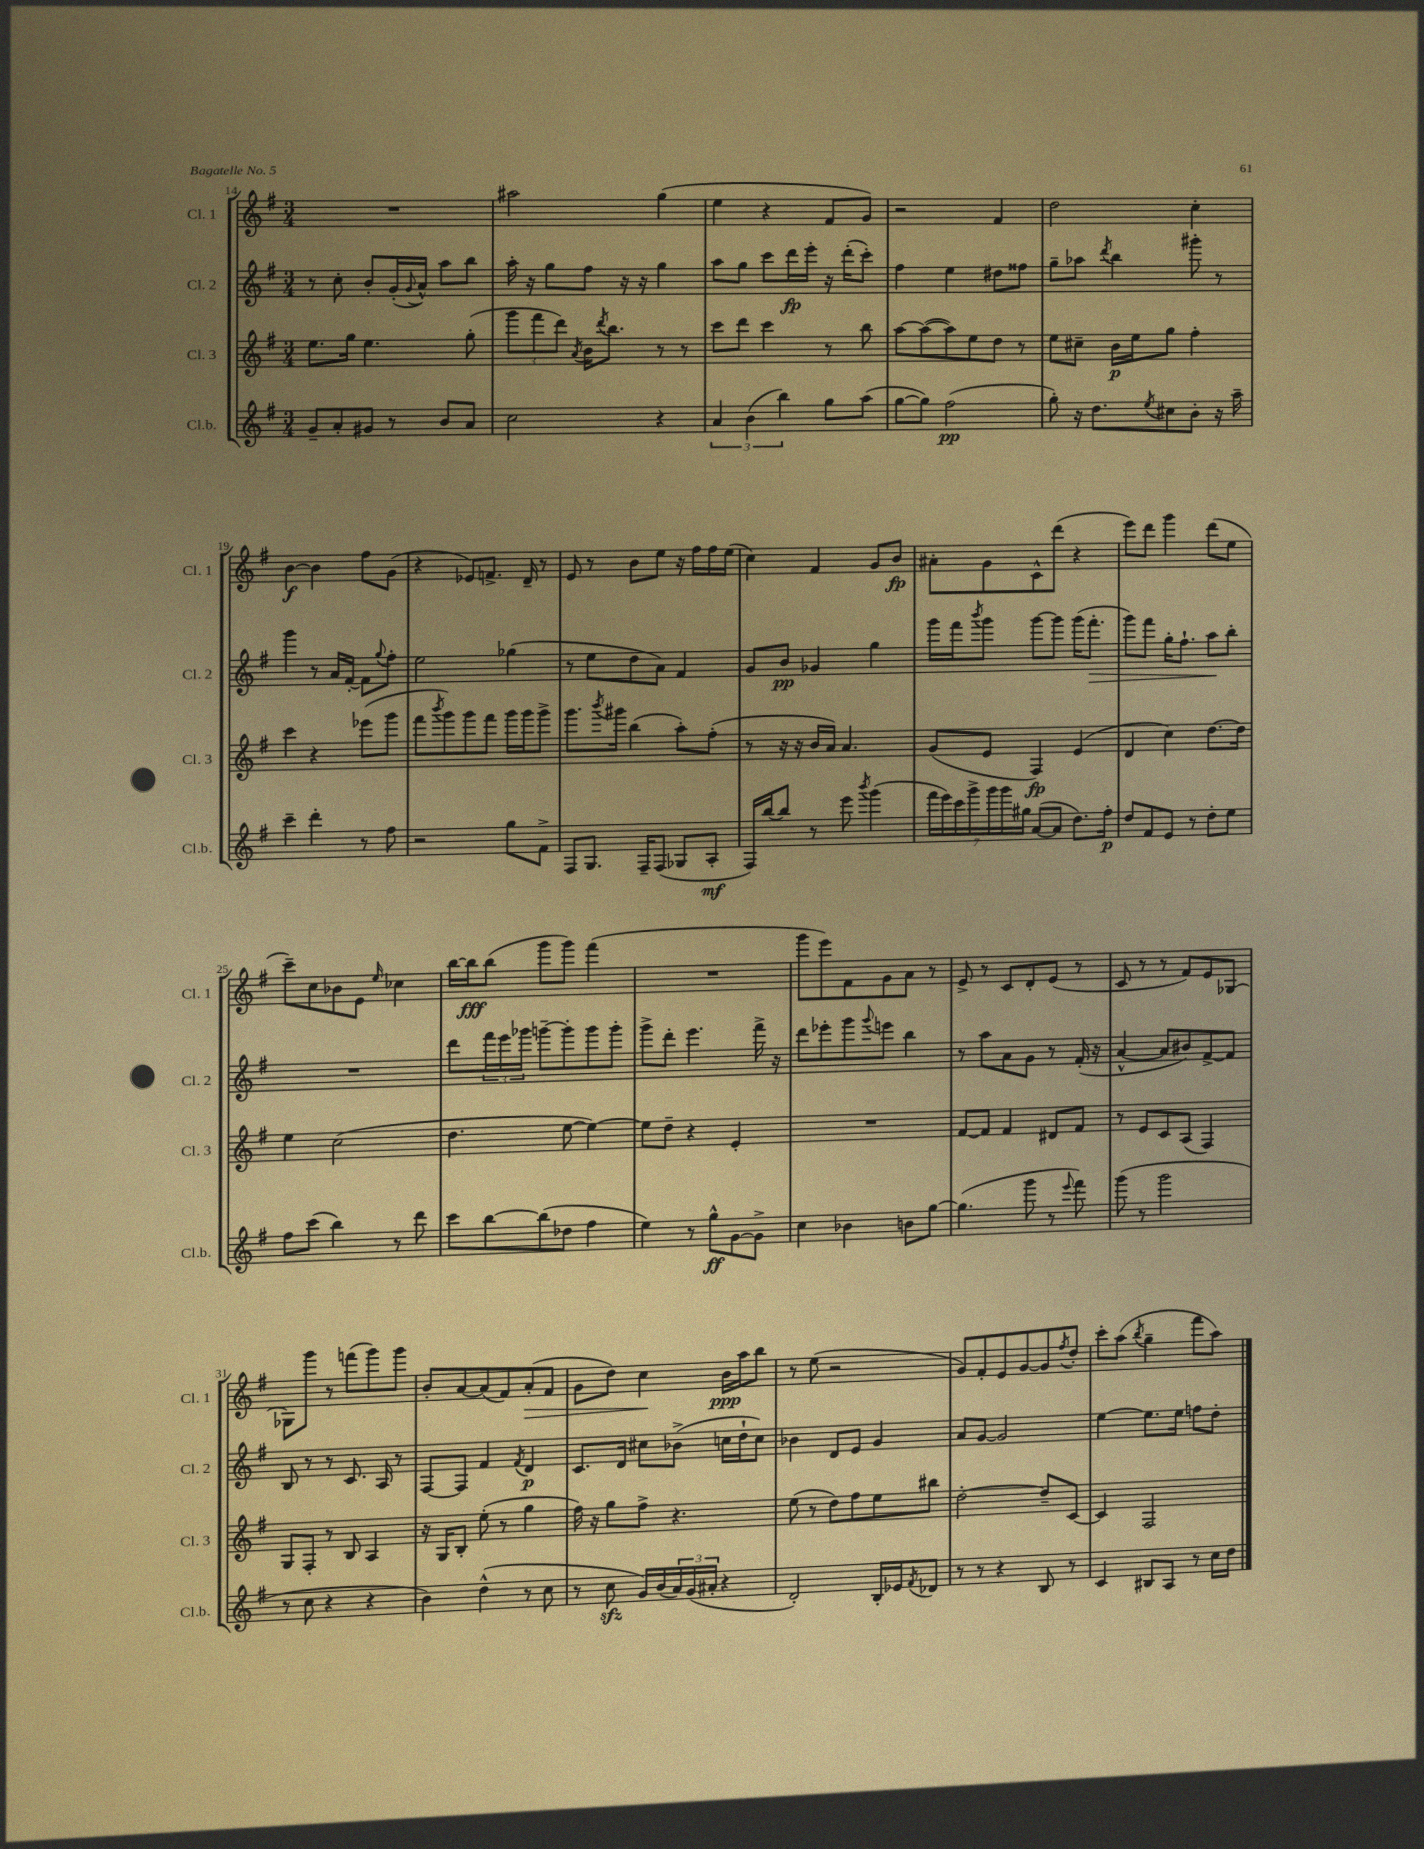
<<
\new StaffGroup <<
\new Staff = "s0" \with { instrumentName = "Cl. 1" shortInstrumentName = "Cl. 1" } {
    \clef treble \key g \major \numericTimeSignature \time 3/4
    R2. |
    ais''2 g''4( |
    e''4 r4 fis'8 g'8) |
    r2 fis'4 |
    d''2 c''4-. |
    b'4~\f b'4 fis''8 g'8( |
    r4 ees'8) f'8.-> d'16-- r8 |
    e'8 r8 b'8 e''8 r16 fis''16 fis''16 e''16( |
    c''4) fis'4 g'8 b'8\fp |
    ais'8-. g'8 c'8-^ d'''8( r4 |
    e'''8) d'''8 g'''4 d'''8( e''8 |
    c'''8--) c''8 bes'8 e'8 \grace { e''16 } ces''4 |
    b''16~ b''16\fff b''8( g'''8 g'''8) fis'''4( |
    R2. |
    g'''8 e'''8) fis'8 g'8 a'8 r8 |
    e'8-> r8 c'8 d'8-. e'8( r8 |
    c'8 r8 r8 fis'8) e'8 ges8~ |
    ges8 g'''8 r8 f'''8( g'''8) g'''8 |
    b'8-. a'8~ a'8( fis'8) a'8-.\>( fis'8 |
    g'8 d''8) c''4\! b'16\ppp a''16 b''8 |
    r8 e''8( r2 |
    g'8) fis'8-. e'8 g'8~ g'8 \acciaccatura { fis''8 } d''8-. |
    c'''8-. a''8( \acciaccatura { b''8 } g''4-- fis'''8 a''8) \bar "|." |
}
\new Staff = "s1" \with { instrumentName = "Cl. 2" shortInstrumentName = "Cl. 2" } {
    \clef treble \key g \major \numericTimeSignature \time 3/4
    r8 c''8-. b'8-. g'16-.( \appoggiatura { g'8 } a'16-^) a''8 b''8 |
    a''16-. r16 g''8 fis''8 r16 r16 g''4 |
    a''8 g''8 c'''8 d'''16\fp e'''16-. r16 d'''16-.( c'''8-.) |
    fis''4 e''4 dis''8 fisis''8 |
    g''8-- aes''8 \acciaccatura { d'''8 } b''4 gis'''8-. r8 |
    g'''4 r8 a'16 fis'16~-. fis'8 \appoggiatura { g''8 } fis''8-. |
    e''2 ges''4( |
    r8 e''8 d''8 a'8) fis'4 |
    g'8 b'8\pp ges'4 g''4 |
    g'''16 fis'''16 \acciaccatura { b'''8 } g'''8 g'''8~ g'''8 g'''16( fis'''8.-.\> |
    g'''8) fis'''8 g''16-. fis''8.-! a''8\! b''8-. |
    R2. |
    d'''8 \tuplet 3/2 { fis'''16 e'''16 ges'''16 } g'''8~-- g'''8-. g'''8 g'''8-. |
    g'''8-> d'''8-. e'''4. fis'''16-> r16 |
    d'''8 ees'''8-. g'''8 \appoggiatura { g'''8 } e'''8 b''4 |
    r8 a''8 a'8 g'8 r8 fis'16-.( r16 |
    a'4~-^ a'8 bis'8) fis'8~-> fis'8 |
    b8 r8 r8 c'8. a16 r8 |
    fis8~ fis8 fis'4 \acciaccatura { fis'8 } d'4\p |
    c'8. d'16 cis''8 bes'8->( c''16 d''16-! c''8) |
    bes'4 d'8 e'8 g'4 |
    a'8 g'8~ g'2 |
    e''4~ e''8. e''16 f''8 d''8-. \bar "|." |
}
\new Staff = "s2" \with { instrumentName = "Cl. 3" shortInstrumentName = "Cl. 3" } {
    \clef treble \key g \major \numericTimeSignature \time 3/4
    e''8. g''16 e''4. g''8-.( |
    \tuplet 3/2 { g'''8 fis'''8 d'''8) } \acciaccatura { a'8 } b'16 \acciaccatura { d'''8 } b''8. r8 r8 |
    c'''8 d'''8 c'''4 r8 b''8 |
    a''8~ a''8~( a''8) e''8 d''8 r8 |
    e''8 cis''8-- b'16\p e''16 g''8 fis''4-. |
    c'''4 r4 ees'''8( g'''8 |
    fis'''8 \acciaccatura { b'''8 } g'''8) g'''8 fis'''8 g'''16 g'''16 g'''8-> |
    g'''8. \acciaccatura { b'''8 } gis'''16 b''4( a''8-.) fis''8-.( |
    r8 r16 r16 b'16 a'16) a'4. |
    g'8( e'8 fis4\fp) e'4( |
    d'4 c''4) d''8.~ d''16 |
    e''4 c''2( |
    d''4. e''8~ e''4~) |
    e''8 d''8-- r4 e'4-. |
    R2. |
    fis'8~ fis'8 fis'4 dis'8 fis'8 |
    r8 e'8 c'8 a8( fis4) |
    g8 fis8-. r8 b8 a4 |
    r16 g16 b8-. e''8-.( r8 g''4 |
    fis''16) r16 g''8 fis''8-> r4. |
    e''8( r8 d''8) fis''8 e''8 bis''8 |
    d''2~-. d''8-- c'8~ |
    c'4 fis2 \bar "|." |
}
\new Staff = "s3" \with { instrumentName = "Cl.b." shortInstrumentName = "Cl.b." } {
    \clef treble \key g \major \numericTimeSignature \time 3/4
    g'8-- a'8-. gis'8 r8 b'8 a'8 |
    c''2 r4 |
    \tuplet 3/2 { a'4 b'4( b''4) } g''8 a''8( |
    g''8~ g''8) fis''2\pp( |
    g''8-.) r16 d''8. \acciaccatura { e''8 } cis''8 b'8-. r16 a''16-- |
    c'''4-- d'''4-. r8 fis''8 |
    r2 g''8 fis'8-> |
    fis8 g8. fis16-- fis8( ges8 a8-.\mf |
    fis16) b''16~ b''8 r8 e'''8 \acciaccatura { b'''8 } g'''4( |
    \tuplet 7/4 { fis'''16 e'''16) c'''16 g'''16-> g'''16 g'''16 gis''16 } a'8~( a'8 d''8.) fis''16-.\p |
    d''8 fis'8 e'8 r8 d''8-. e''8 |
    fis''8 c'''8( b''4) r8 d'''8 |
    c'''8 b''8~ b''8( des''8 fis''4 |
    e''4) r8 g''8-^\ff g'8~ g'8-> |
    c''4 bes'4 b'8 g''8~ |
    g''4.( g'''8 r8 \appoggiatura { e'''8 } fis'''8) |
    g'''8( r8 g'''2 |
    r8 c''8 r4 r4 |
    b'4) d''4-^( r8 c''8 |
    r8 c''8\sfz g'16) b'16( \tuplet 3/2 { a'16) g'16( ais'16-. } r4 |
    d'2-.) b16-. ees'16 \acciaccatura { fis'8 } des'8 |
    r8 r8 r4 b8 r8 |
    c'4 bis8 a8 r8 c''16 d''16 \bar "|." |
}
>>
>>
\layout { \context { \Score currentBarNumber = #14 } }
